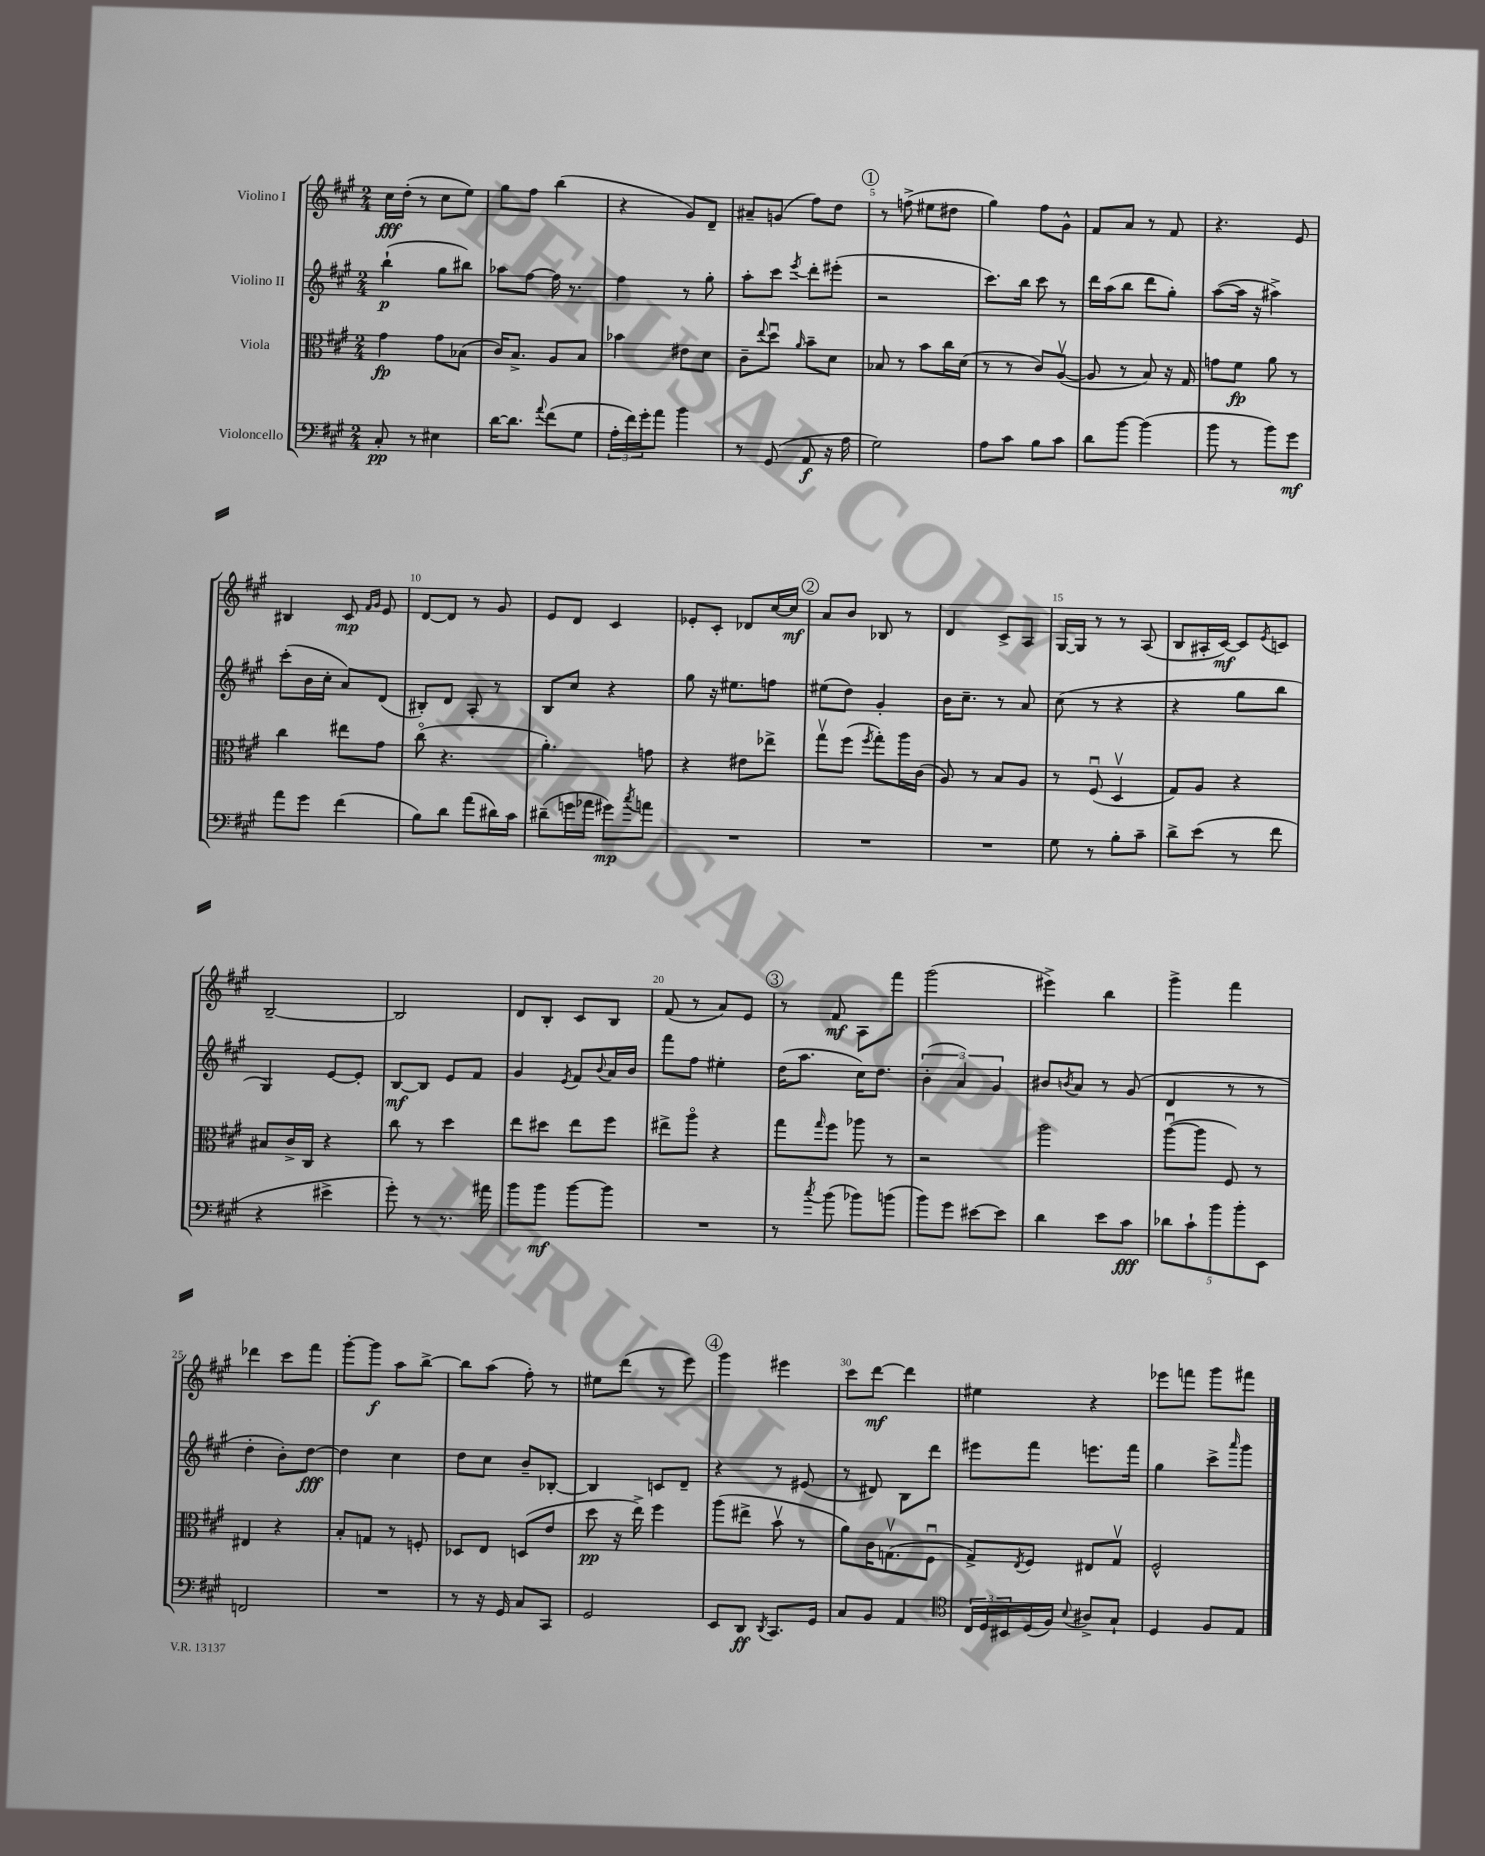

**kern	**kern	**kern	**kern
*staff4	*staff3	*staff2	*staff1
*clefF4	*clefC3	*clefG2	*clefG2
*k[f#c#g#]	*k[f#c#g#]	*k[f#c#g#]	*k[f#c#g#]
*M2/4	*M2/4	*M2/4	*M2/4
8C#'/	4g#\	(4bb`\	16cc#\LL
.	.	.	(16dd'\JJ
8r	.	.	8r
4E#\	8g#\L	8gg#\L	8cc#\L
.	(8B-\J	8bb#\J)	8ee\J)
=	=	=	=
[16d\LK	16c#/LK)	8aa-\L	8gg#\L
8.d\]J	8.B^/J	.	.
.	.	[8ff#\J	8ff#\J
8qqa/	.	.	.
(8f#\L	8A/L	16ff#\]	(4bb\
.	.	8.r	.
8G#\J	8B/J	.	.
=	=	=	=
24A'\LL	4b-\	4ff#\	4r
24f#\)	.	.	.
24g#'\J	.	.	.
8a\J	.	.	.
4b\	8e#\L	8r	8g#/L)
.	8d\J	8gg#'\	8d~/J
=	=	=	=
8r	8c#~\L	8aa'\L	8a#~/L
.	8qqee/	.	.
(8GG#/	8ddu\J	8ccc#\J	(8g/J
.	16qqa/	8qeee/	.
8AA/	8b~\L	8ddd'\L	8ff#\L)
16r	8d\J	(8eee#'\J	8dd\J
16A\	.	.	.
=	=	=	=
2G#\)	8B-/	2r	8r
.	8r	.	(8ff^\
.	8b\L	.	8ee#\L
.	16cc#\L	.	8dd#\J
.	(16d\JJ	.	.
=	=	=	=
8A\L	8r	8.ccc#\L)	4gg#\)
8c#\J	8r	.	.
.	.	16bb\Jk	.
8B\L	8c#/L)	8ccc#\	8ff#\L
8c#\J	([8Av/J	8r	8g#^^\J
=	=	=	=
8d\L	8A/]	16ddd\LL	8f#/L
.	.	(16aa\J	.
[8b\J	8r	8bb\J	8a/J
(4b\]	8B/)	8ddd\L	8r
.	16r	8gg#'\J)	8f#/
.	16G#/	.	.
=	=	=	=
8b\	8g\L	([8aa\L	4.r
8r	8f#\J	16aa\]Jk	.
.	.	16r	.
8b\L)	8a\	4aa#^\)	.
8g#\J	8r	.	8e/
=	=	=	=
8a\L	4cc#\	(8ccc#'\L	4B#/
8g#\J	.	16b\L	.
.	.	16cc#'\JJ	.
(4f#\	8ee#\L	8a/L)	8c#/
.	.	.	16qqf#/LL
.	.	.	16qqg#/JJ
.	8g#\J	(8d/J	8e/
=	=	=	=
8B\L)	(8cc#o\	8B#'/L)	[8d/L
8d\J	4.r	8d/J	8d/]J
(8a\L	.	8A'/	8r
16d#\L)	.	8r	8g#/
16c#\JJ	.	.	.
=	=	=	=
(8d#~\L	4.a'\)	8B/L	8e/L
16g\L	.	8cc#/J	8d/J
16a-\JJ	.	.	.
8g#\L)	.	4r	4c#/
8qcc#/	.	.	.
8a\J	8g\	.	.
=	=	=	=
2r	4r	8gg#\	8e-'/L
.	.	16r	8c#'/J
.	.	8.ee#\L	.
.	8e#\L	.	8d-/L
.	8ee-^\J	8ff\J	[16cc#/L
.	.	.	16cc#/]JJ
=	=	=	=
2r	8gg#v\L	(8ee#\L	8a/L
.	(8ff#\J	8dd\J)	8b/J
.	8qff#/	.	.
.	8gg#'\L)	4g#'/	8B-/
.	16aa\L	.	8r
.	(16c#\JJ	.	.
=	=	=	=
2r	8A/)	16b\LK	4d/
.	.	8.cc#~\J	.
.	8r	.	.
.	8B/L	8r	8c#^/L
.	8A/J	8a/	8A/J
=	=	=	=
8G#\	8r	(8cc#\	[16G#/LL
.	.	.	16G#/]JJ
8r	(8F#u/	8r	8r
8B'\L	4Dv/	4r	8r
8c#~\J	.	.	(8A/
=	=	=	=
8d^\L	8G#/L)	4r	8B/L
(8e\J	8A/J	.	16A#'/L
.	.	.	[16c#/JJ)
8r	4r	8gg#\L	8c#/]L
.	.	.	8qe/
8f#\	.	8bb\J	8c/J
=	=	=	=
4r	8B#/L	4G#/)	[2B~/
.	16c#^/L	.	.
.	16C#/JJ	.	.
4e#^\	4r	[8e/L	.
.	.	8e'/]J	.
=	=	=	=
8g#'\)	8cc#\	[8B/L	2B/]
8r	8r	8B/]J	.
8.r	4dd\	8e/L	.
.	.	8f#/J	.
16a#\	.	.	.
=	=	=	=
8b\L	8ee\L	4g#/	8d/L
8b\J	8dd#\J	.	8B'/J
.	.	8qe/	.
[8b\L	8ee\L	8f#/L	8c#/L
.	.	8qqb/	.
8b\]J	8ff#\J	16a/L	8B/J
.	.	16b/JJ	.
=	=	=	=
2r	8ee#^\L	8fff#\L	(8f#/
.	8aao\J	8ff#\J	8r
.	4r	4ee#'\	8a/L)
.	.	.	8e/J
=	=	=	=
8r	8gg#\L	(16dd\LK	8r
.	.	8.aa\J	.
8qcc#/	16qqgg#/	.	.
(8b\	8ff#\J	.	8f#/
8b-\L)	8aa-\	16cc#\LK)	8A\L
.	.	8.dd\J	.
(8b\J	8r	.	8fff#\J
=	=	=	=
8b\L)	2r	(6b'\	(2ggg#\
8g#\J	.	.	.
.	.	6a/)	.
[8e#\L	.	.	.
.	.	6g#/	.
8e#\]J	.	.	.
=	=	=	=
4d\	2aa\	8b#/L	4eee#^\)
.	.	8qb/	.
.	.	8a/J	.
8e\L	.	8r	4bb\
8c#\J	.	(8g#/	.
=	=	=	=
10d-\L	([8aau\L	4d/	4ggg#^\
10c#`\	.	.	.
.	8aa\]J	.	.
10b\	.	.	.
.	8F#/)	8r	4fff#\
10b'\	.	.	.
.	8r	8r	.
10EE\J	.	.	.
=	=	=	=
2FF/	4E#/	4dd'\	4ddd-\
.	4r	8b'\L)	8ccc#\L
.	.	[8dd\J	8fff#\J
=	=	=	=
2r	8B'/L	4dd\]	[8ggg#'\L
.	8G/J	.	8ggg#\]J
.	8r	4cc#\	8aa\L
.	8F'/	.	[8bb^\J
=	=	=	=
8r	8D-/L	8dd\L	8bb\]L
16r	8E/J	8cc#\J	(8aa\J
16GG#/	.	.	.
8C#/L	(8D/L	8b~/L	8ff#'\)
8CC#/J	8e/J	[8B-'/J	8r
=	=	=	=
2GG#/	8dd\	4B-/]	8ee#\L
.	16r	.	(8ddd\J
.	16ee^\)	.	.
.	4ff#\	8c/L	8r
.	.	8d~/J	8eee\)
=	=	=	=
8EE/L	(8aa\L	4r	4ggg#\
8DD/J	8ee#^\J	.	.
8qDD/	.	.	.
8.CC#/L	8bv\	8r	4eee#\
.	8r	(8e#/	.
16GG#/Jk	.	.	.
=	=	=	=
8C#/L	8a\L)	8r	8ccc#\L
8BB/J	16c#\K	8d#/)	[8ddd\J
.	(8.Gv\	.	.
4AA/	.	8B\L	4ddd\]
.	8F#u\J	8ddd\J	.
=	=	=	=
*clefC4	*	*	*
24C#/LL	8G#^/L)	8eee#\L	4ee#\
24D/	.	.	.
24BB#/	.	.	.
.	8qE/	.	.
(16D/	8F#/J	8fff#\J	.
16F#/JJ)	.	.	.
8qqB/	.	.	.
8A#^/L	8E#/L	8.eee\L	4r
8G#`/J	8G#v/J	.	.
.	.	16fff#\Jk	.
=	=	=	=
4D/	2F#^^/	4gg#\	8eee-\L
.	.	.	8fff\J
8F#/L	.	8ccc#^\L	8ggg#\L
.	.	16qqaaa/	.
8E/J	.	8ggg#\J	8fff#\J
==	==	==	==
*-	*-	*-	*-
